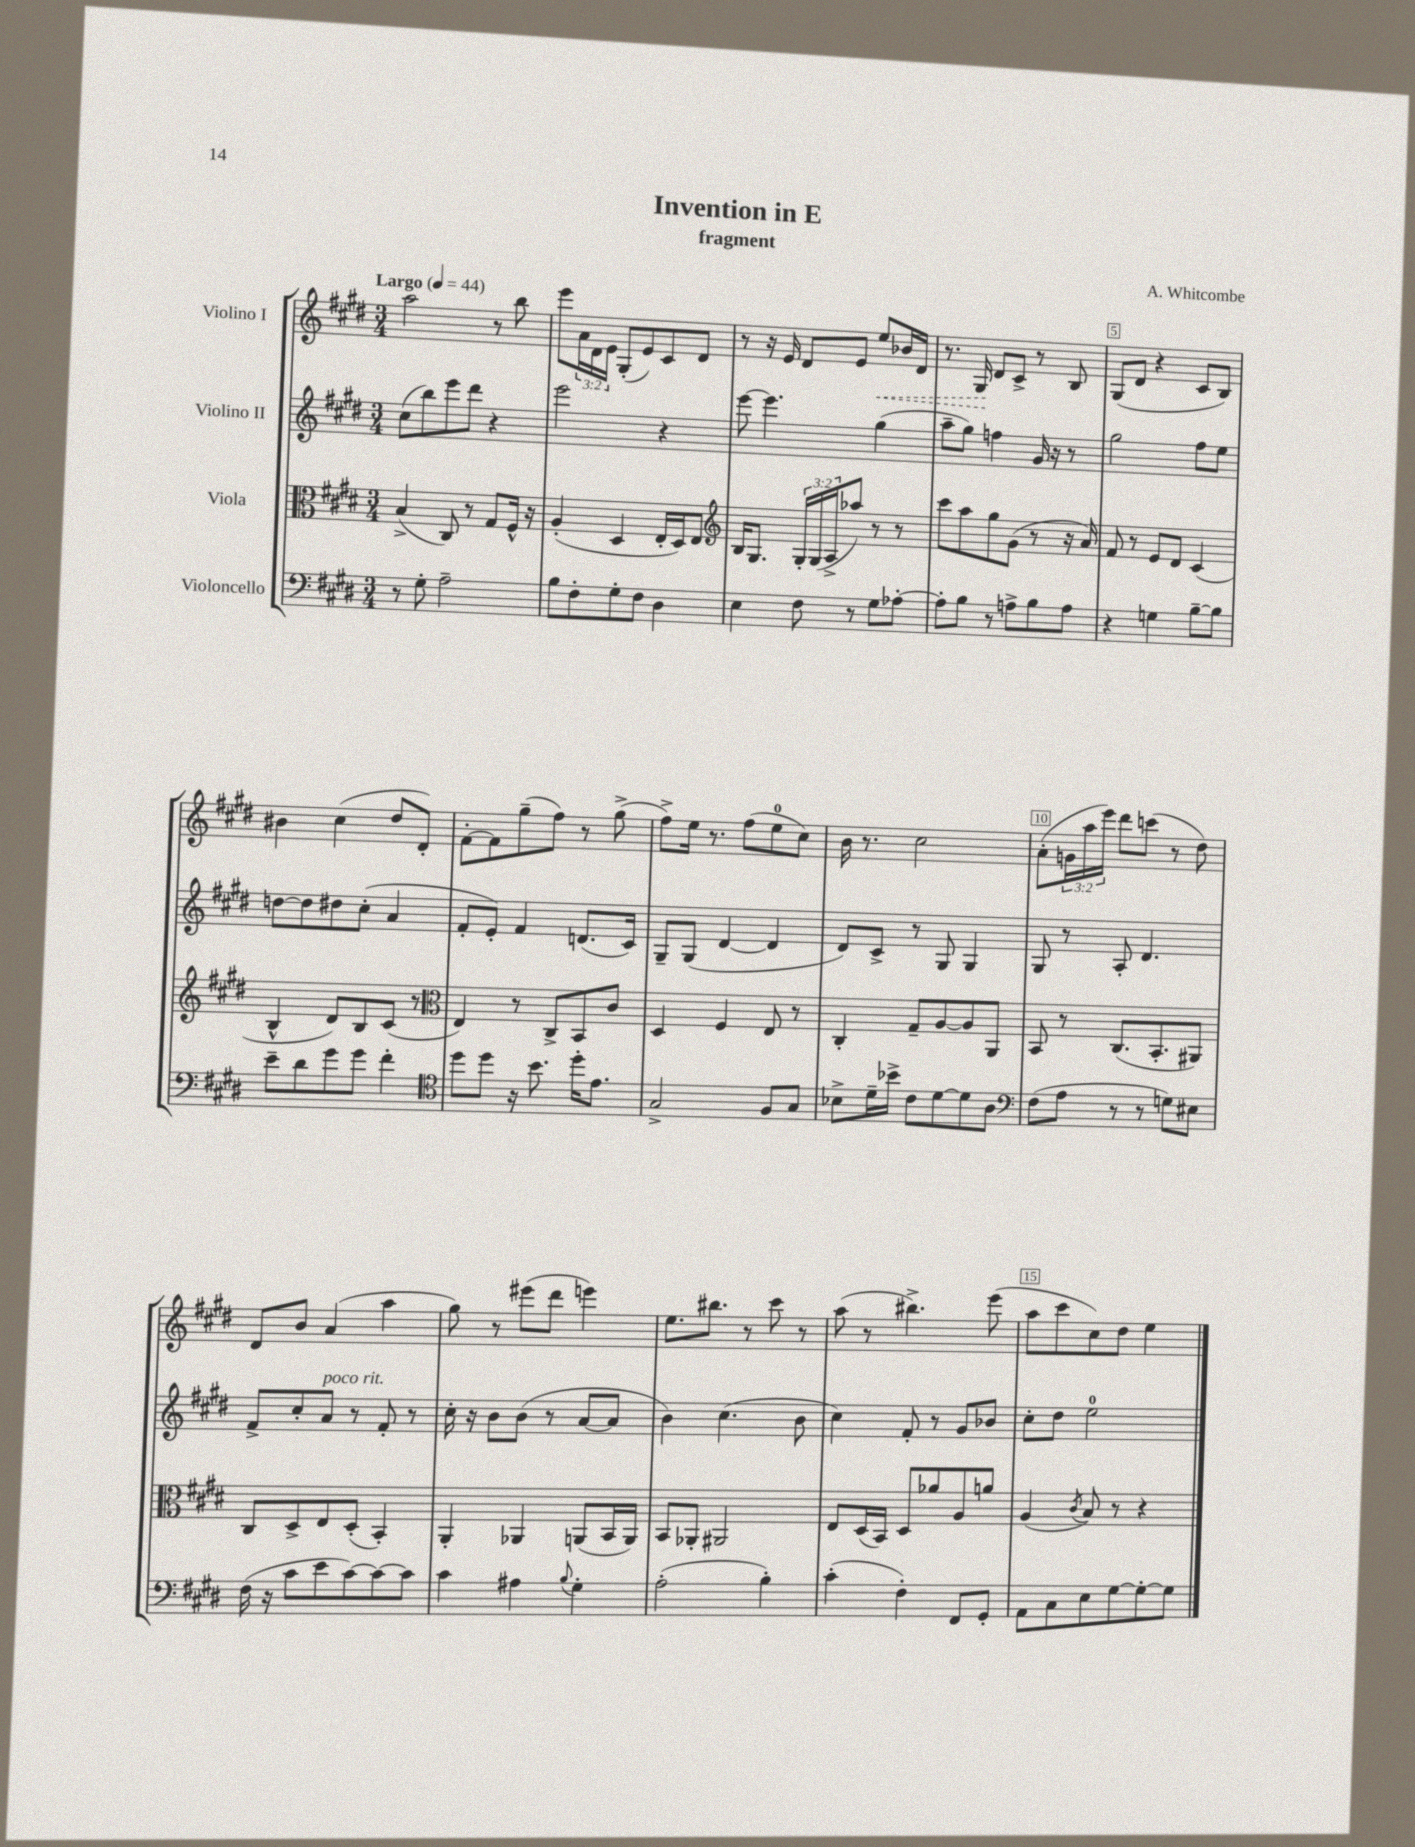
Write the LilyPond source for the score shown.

\header { title = "Invention in E" composer = "A. Whitcombe" subtitle = "fragment" }
<<
\new StaffGroup <<
\new Staff = "s0" \with { instrumentName = "Violino I" } {
    \clef treble \key e \major \numericTimeSignature \time 3/4 \override Staff.TupletNumber.text = #tuplet-number::calc-fraction-text \tempo "Largo" 4 = 44
    a''2 r8 b''8 |
    e'''8 \tuplet 3/2 { a'16 dis'16 e'16 } gis8-.( e'8) cis'8 dis'8 |
    r8 r16 e'16 dis'8 e'8 \once \override Hairpin.style = #'dashed-line e''8\< bes'16 dis'16 |
    r8. gis16\! dis'8 cis'8-> r8 b8 |
    gis8( dis'8 r4 cis'8 b8) |
    bis'4 cis''4( dis''8 dis'8-.) |
    fis'8~-. fis'8 gis''8--( fis''8) r8 gis''8->( |
    fis''8->) e''16 r8. fis''8( e''8-0 cis''8) |
    b'16 r8. cis''2 |
    a'8-.( \tuplet 3/2 { g'16 a''16 e'''16) } dis'''8 c'''8( r8 dis''8) |
    dis'8 b'8 a'4( a''4 |
    gis''8) r8 eis'''8( dis'''8 e'''4) |
    e''8. bis''8. r8 cis'''8 r8 |
    a''8( r8 bis''4.->) e'''8( |
    a''8 cis'''8 cis''8) dis''8 e''4 \bar "|." |
}
\new Staff = "s1" \with { instrumentName = "Violino II" } {
    \clef treble \key e \major \numericTimeSignature \time 3/4
    cis''8( b''8) e'''8 dis'''8 r4 |
    e'''2 r4 |
    e'''8~ e'''4. gis''4( |
    a''8-- gis''8) f''4 gis'16 r16 r8 |
    gis''2 fis''8 e''8 |
    d''8~ d''8 dis''8 cis''8-.( a'4 |
    fis'8-. e'8-.) fis'4 d'8.( cis'16) |
    gis8-- gis8( dis'4~ dis'4 |
    dis'8) cis'8-> r8 gis8 gis4 |
    gis8 r8 a8-. dis'4. |
    fis'8-> cis''8-. a'8^\markup { \italic "poco rit." } r8 fis'8-. r8 |
    cis''16-. r16 b'8 b'8( r8 a'8~ a'8 |
    b'4) cis''4.( b'8 |
    cis''4) fis'8-. r8 gis'8 bes'8 |
    cis''8-. dis''8 e''2-0 \bar "|." |
}
\new Staff = "s2" \with { instrumentName = "Viola" } {
    \clef alto \key e \major \numericTimeSignature \time 3/4 \override Staff.TupletNumber.text = #tuplet-number::calc-fraction-text
    b4->( cis8) r8 gis8 fis16-^ r16 |
    a4-.( dis4 e16-. dis16) e8 |
    \clef treble b16 gis8. \tuplet 3/2 { gis16-. gis16( a16-> } aes''8) r8 r8 |
    cis'''8 a''8 gis''8 gis'8( r8 r16 a'16) |
    fis'8 r8 e'8 dis'8 cis'4( |
    b4-^ dis'8) b8 cis'8( r8 |
    \clef alto e4) r8 cis8-> b,8 cis'8 |
    dis4 fis4 e8 r8 |
    cis4-. gis8-- a8~ a8 a,8 |
    b,8 r8 cis8.( b,8.-. ais,8) |
    cis8 dis8-> e8 dis8-.( b,4-.) |
    a,4-. aes,4 a,8( b,16 a,16) |
    b,8 aes,8-. ais,2 |
    e8 dis16( b,16) dis8 aes'8 a8 a'8 |
    a4( \acciaccatura { cis'8 } b8) r8 r4 \bar "|." |
}
\new Staff = "s3" \with { instrumentName = "Violoncello" } {
    \clef bass \key e \major \numericTimeSignature \time 3/4
    r8 gis8-. a2-- |
    b8 fis8-. gis8-. fis8 dis4 |
    e4 fis8 r8 gis8 aes8~-. |
    aes8-. b8 r8 a8-> b8 a8 |
    r4 g4 b8~-- b8 |
    e'8-- dis'8 gis'8 gis'8 fis'4-. |
    \clef tenor dis''8 dis''8 r16 b'8. dis''16-. e'8. |
    gis2-> fis8 gis8 |
    bes8-> dis'16-- bes'16-> cis'8 dis'8~ dis'8 a8 |
    \clef bass fis8( a8 r8 r8 g8) eis8 |
    fis16( r16 cis'8 e'8 cis'8~) cis'8~ cis'8 |
    cis'4 ais4 \appoggiatura { b8 } gis4-. |
    a2-.( b4-.) |
    cis'4-.( fis4-.) fis,8 gis,8-. |
    a,8 cis8 e8 gis8~ gis8~-. gis8 \bar "|." |
}
>>
>>
\layout { \context { \Score \override BarNumber.break-visibility = ##(#f #t #t) barNumberVisibility = #(every-nth-bar-number-visible 5) \override BarNumber.stencil = #(make-stencil-boxer 0.1 0.3 ly:text-interface::print) } }
